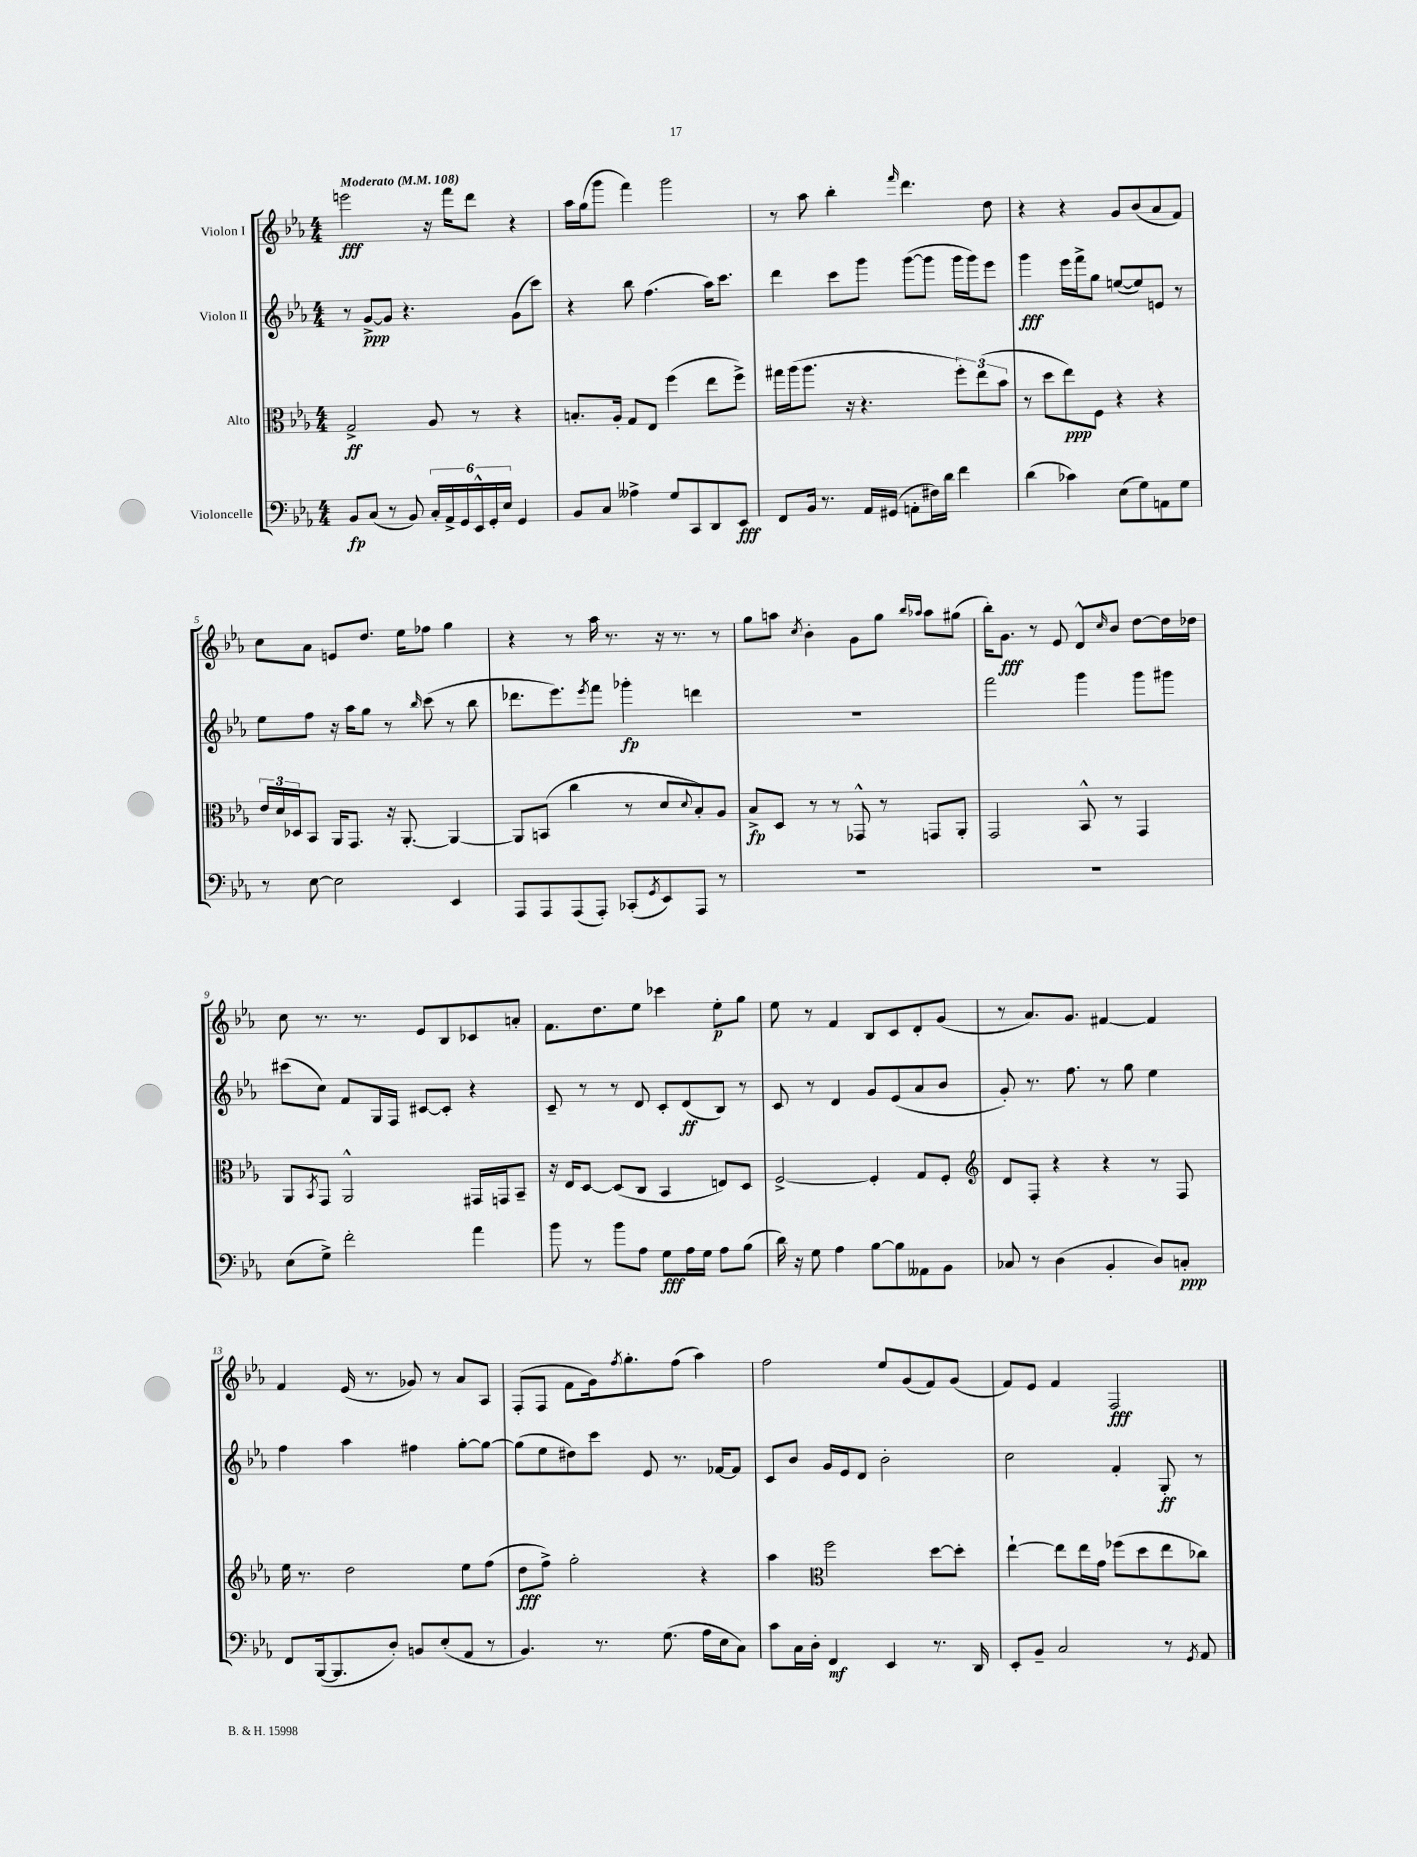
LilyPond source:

<<
\new StaffGroup <<
\new Staff = "s0" \with { instrumentName = "Violon I" } {
    \clef treble \key ees \major \numericTimeSignature \time 4/4 \tempo "Moderato" 4 = 108
    e'''2\fff r16 f'''16 d'''8 r4 |
    aes''16 g''16( g'''8 f'''4) g'''2 |
    r8 aes''8 bes''4-. \grace { f'''16 } d'''4. d''8 |
    r4 r4 g'8 bes'8( aes'8 f'8) |
    c''8 aes'8 e'8 d''8. ees''16 fes''8 g''4 |
    r4 r8 aes''16 r8. r16 r8. r8 |
    g''8 a''8 \acciaccatura { c''8 } bes'4-. g'8 g''8 \grace { bes''16 aes''16 } aes''8 gis''8( |
    bes''16-.) g'8.\fff r8 ees'8 d'8-^ \grace { c''16 } bes'8 d''8~ d''16 des''16 |
    c''8 r8. r8. ees'8 bes8 ces'8 a'8-. |
    f'8. d''8. ees''8 ces'''4 ees''8-.\p g''8 |
    ees''8 r8 f'4 bes8 c'8 d'8-. g'8( |
    r8 aes'8.) g'8. fis'4~ fis'4 |
    f'4 ees'16( r8. ges'8) r8 aes'8 aes8 |
    f8-.( f8 f'8 g'16) \acciaccatura { f''8 } g''8.-. f''8( aes''4) |
    f''2 ees''8 g'8( f'8) g'8( |
    f'8) ees'8 f'4 f2\fff \bar "|." |
}
\new Staff = "s1" \with { instrumentName = "Violon II" } {
    \clef treble \key ees \major \numericTimeSignature \time 4/4
    r8 g'8~->\ppp g'8 r4. g'8( c'''8) |
    r4 bes''8 f''4.( aes''16) c'''8. |
    d'''4 c'''8 g'''8 g'''8~( g'''8 g'''16 g'''16) ees'''8 |
    g'''4\fff ees'''16 f'''16-> g''8 e''8~( e''8) e'8 r8 |
    ees''8 f''8 r16 aes''16 g''8 r8 \grace { bes''16 } c'''8( r8 bes''8 |
    des'''8. ees'''8.) \acciaccatura { ees'''8 } f'''8 ges'''4-.\fp d'''4 |
    R1 |
    f'''2 g'''4 g'''8 gis'''8 |
    cis'''8( c''8) f'8 g16 f16 cis'8~ cis'8-. r4 |
    c'8-- r8 r8 d'8 c'8-. d'8\ff( bes8) r8 |
    c'8 r8 d'4 g'8 ees'8( aes'8 bes'8 |
    g'8-.) r8. f''8. r8 g''8 ees''4 |
    f''4 aes''4 fis''4 g''8~-. g''8~ |
    g''8( ees''8 dis''8) c'''8 ees'8 r8. fes'16~ fes'8 |
    c'8 bes'8 g'16 ees'16 d'8 bes'2-. |
    c''2 f'4-. g8-.\ff r8 \bar "|." |
}
\new Staff = "s2" \with { instrumentName = "Alto" } {
    \clef alto \key ees \major \numericTimeSignature \time 4/4
    g2->\ff aes8 r8 r4 |
    b8.-. aes16-. g8 ees8 f''4( ees''8 f''8->) |
    gis''16 aes''16( aes''8. r16 r4. \tuplet 3/2 { f''8-.) ees''8( bes'8 } |
    r8 d''8 ees''8\ppp) f8 r4 r4 |
    \tuplet 3/2 { ees'16 d'16 des16 } bes,8 aes,16 g,8. r16 aes,8.~-. aes,4~ |
    aes,8 b,8( c''4 r8 d'8 \appoggiatura { d'8 } bes8-.) aes8 |
    bes8->\fp d8 r8 r8 ges,8-^ r8 g,8 aes,8-. |
    g,2 bes,8-^ r8 g,4 |
    aes,8 \acciaccatura { bes,8 } g,8 aes,2-^ gis,16 g,16 bes,8-- |
    r16 ees16 d8~ d8( c8 bes,4 e8) d8 |
    f2~-> f4-. g8 f8-. |
    \clef treble d'8 f8-. r4 r4 r8 f8 |
    ees''16 r8. d''2 ees''8 f''8( |
    d''8\fff f''8->) g''2-. r4 |
    aes''4 \clef alto f''2 d''8~ d''8-. |
    ees''4~-! ees''8 ees''16 g'16 fes''8( d''8 ees''8 ces''8) \bar "|." |
}
\new Staff = "s3" \with { instrumentName = "Violoncelle" } {
    \clef bass \key ees \major \numericTimeSignature \time 4/4
    bes,8\fp c8( r8 bes,8) \tuplet 6/4 { c16-. aes,16-> g,16 ees,16-^ g,16-. ees16 } g,4 |
    bes,8 c8 aeses4-> g8 c,8 d,8 ees,8\fff |
    f,8 bes,16 r8. aes,16 gis,16( a,8-. fis16) d'16 f'4 |
    d'4( ces'4) ees8( g8) a,8 g8 |
    r8 ees8~ ees2 ees,4 |
    aes,,8 aes,,8 aes,,8( aes,,8-.) ces,8-.( \acciaccatura { g,8 } ees,8) aes,,8 r8 |
    R1 |
    R1 |
    ees8( g8->) f'2-. aes'4 |
    bes'8 r8 bes'8 aes8 g8\fff aes16 g16 aes8 bes8( |
    d'16) r16 g8 aes4 bes8~ bes8 aeses,8 bes,8 |
    ces8 r8 d4( bes,4-. d8) c8-.\ppp |
    f,8 bes,,16~( bes,,8. d8-.) b,8 ees8-.( aes,8 r8 |
    bes,4.) r8. g8.( aes16 ees16 c8) |
    c'8 c16 d16-. f,4\mf ees,4 r8. d,16 |
    ees,8-. bes,8-- c2 r8 \acciaccatura { g,8 } aes,8 \bar "|." |
}
>>
>>
